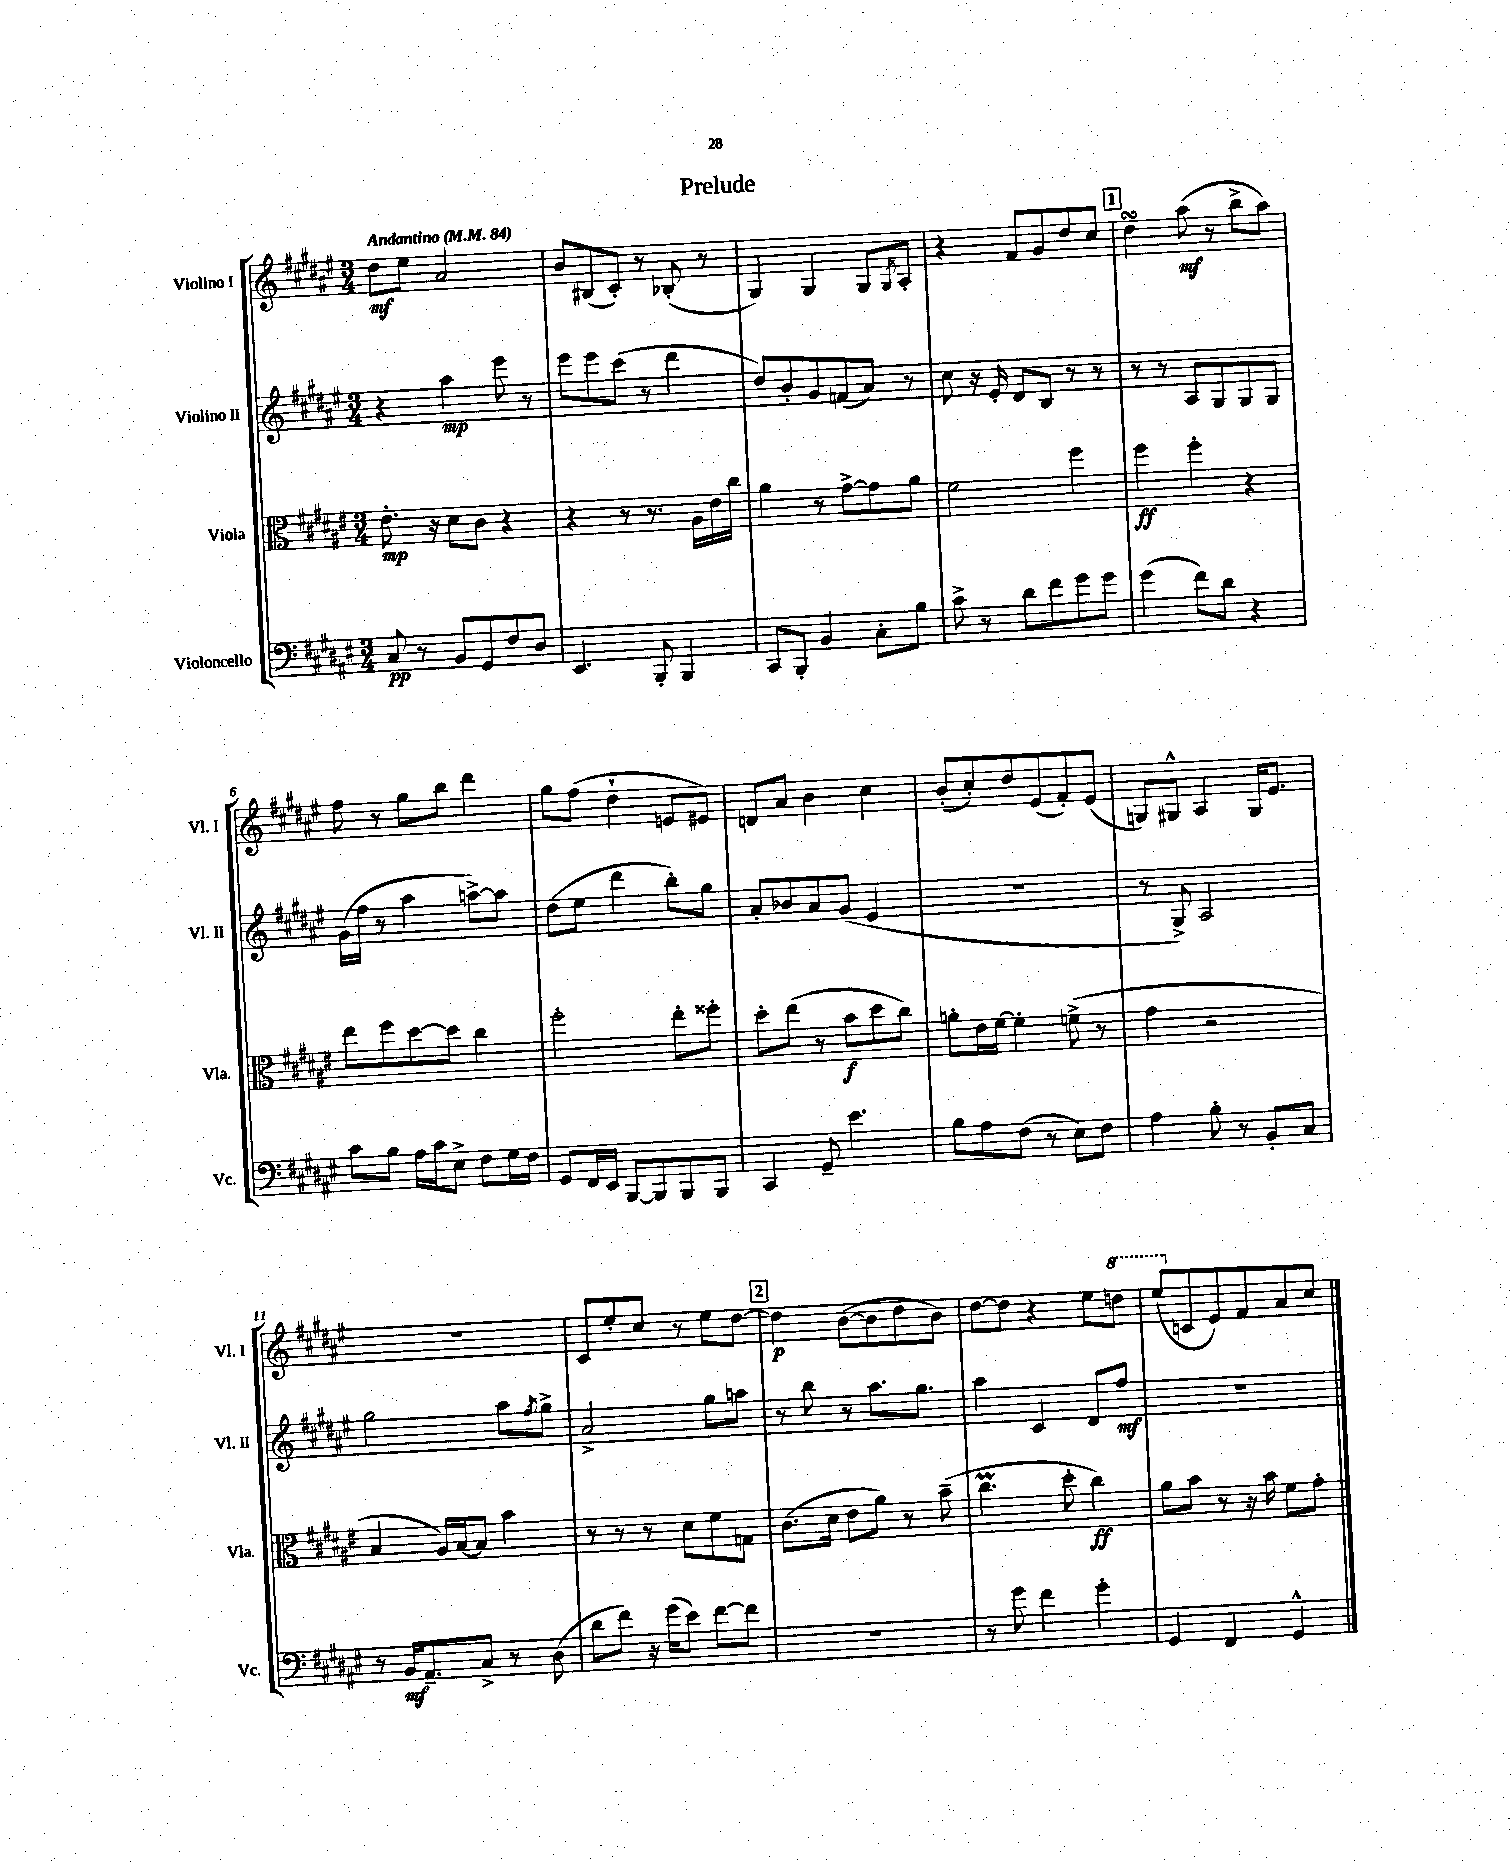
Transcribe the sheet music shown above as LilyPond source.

\header { title = "Prelude" }
<<
\new StaffGroup <<
\new Staff = "s0" \with { instrumentName = "Violino I" shortInstrumentName = "Vl. I" } {
    \clef treble \key fis \major \numericTimeSignature \time 3/4 \tempo "Andantino" 4 = 84
    dis''8\mf eis''8 ais'2 |
    b'8 bis8( cis'8-.) r8 bes8-.( r8 |
    gis4) gis4 gis8 \acciaccatura { gis8 } ais8-. |
    r4 fis'8 gis'8 dis''8 cis''8 |
    \mark \markup { \box "1" } dis''4\turn ais''8\mf( r8 b''8-> ais''8) |
    fis''8 r8 gis''8 b''8 dis'''4 |
    gis''8 fis''8( dis''4-! e'8 eis'8) |
    d'8 ais'8 b'4 cis''4 |
    b'8-.( cis''8-.) dis''8 eis'8( fis'8-.) eis'8( |
    g8) gis8-^ ais4 gis16 eis'8. |
    R2. |
    cis'8 eis''8-. cis''8 r8 eis''8 dis''8~ |
    \mark \markup { \box "2" } dis''4\p b'8~( b'8 dis''8 b'8) |
    dis''8~ dis''8 r4 eis''8 \ottava #1 d'''8 |
    eis'''8( \ottava #0 c'8 eis'8) fis'8 ais'8 cis''8 \bar "|." |
}
\new Staff = "s1" \with { instrumentName = "Violino II" shortInstrumentName = "Vl. II" } {
    \clef treble \key fis \major \numericTimeSignature \time 3/4
    r4 ais''4\mp eis'''8 r8 |
    eis'''8 eis'''8 cis'''8( r8 dis'''4 |
    dis''8) b'8-. gis'8 f'8( ais'8) r8 |
    cis''8 r16 eis'16-. dis'8 b8 r8 r8 |
    \mark \markup { \box "1" } r8 r8 ais8 gis8 gis8 gis8 |
    gis'16( fis''16 r8 ais''4 a''8~->) a''8 |
    dis''8( eis''8 dis'''4 b''8-.) gis''8 |
    ais'8-. bes'8 ais'8 gis'8( eis'4 |
    R2. |
    r8 gis8->) ais2 |
    gis''2 ais''8 \acciaccatura { fis''8 } gis''8-> |
    ais'2-> gis''8 a''8 |
    \mark \markup { \box "2" } r8 b''8 r8 ais''8. gis''8. |
    ais''4 cis'4 dis'8 fis''8\mf |
    R2. \bar "|." |
}
\new Staff = "s2" \with { instrumentName = "Viola" shortInstrumentName = "Vla." } {
    \clef alto \key fis \major \numericTimeSignature \time 3/4
    eis'8.-.\mp r16 dis'8 cis'8 r4 |
    r4 r8 r8. ais16 eis'16 cis''16 |
    ais'4 r8 gis'8~-> gis'8 ais'8 |
    fis'2 fis''4 |
    \mark \markup { \box "1" } fis''4\ff fis''4-. r4 |
    eis''8 fis''8 dis''8~ dis''8 cis''4 |
    fis''2-. eis''8-. fisis''8-. |
    dis''8-. eis''8( r8 b'8\f dis''8 cis''8) |
    a'8-. eis'16 fis'16~ fis'4-. f'8->( r8 |
    gis'4 r2 |
    b4 ais16) b16~ b8 b'4 |
    r8 r8 r8 dis'8 fis'8 g8 |
    \mark \markup { \box "2" } cis'8.( dis'16 eis'8 ais'8) r8 b'8--( |
    cis''4.\prall dis''8-. cis''4\ff) |
    ais'8 b'8 r8 r16 b'16 fis'8 gis'8-. \bar "|." |
}
\new Staff = "s3" \with { instrumentName = "Violoncello" shortInstrumentName = "Vc." } {
    \clef bass \key fis \major \numericTimeSignature \time 3/4
    cis8\pp r8 b,8 gis,8 fis8 dis8 |
    eis,4. b,,8-. b,,4 |
    cis,8 b,,8-. b,4 cis8-. b8 |
    cis'8-> r8 dis'8 fis'8 gis'8 gis'8 |
    \mark \markup { \box "1" } gis'4( fis'8) dis'8 r4 |
    cis'8 b8 ais16 cis'16 eis8-> fis8 gis16 fis16 |
    gis,8 fis,16 eis,16 b,,8~ b,,8 b,,8 b,,8 |
    cis,4 gis,8-- eis'4. |
    b8 ais8 fis8( r8 eis8) fis8 |
    ais4 b8-. r8 b,8-. cis8 |
    r8 b,16\mf ais,8.-- cis8-> r8 dis8( |
    dis'8 fis'8) r16 gis'16( eis'8) fis'8~ fis'8 |
    \mark \markup { \box "2" } R2. |
    r8 gis'8 fis'4 gis'4-. |
    gis,4 fis,4 gis,4-^ \bar "|." |
}
>>
>>
